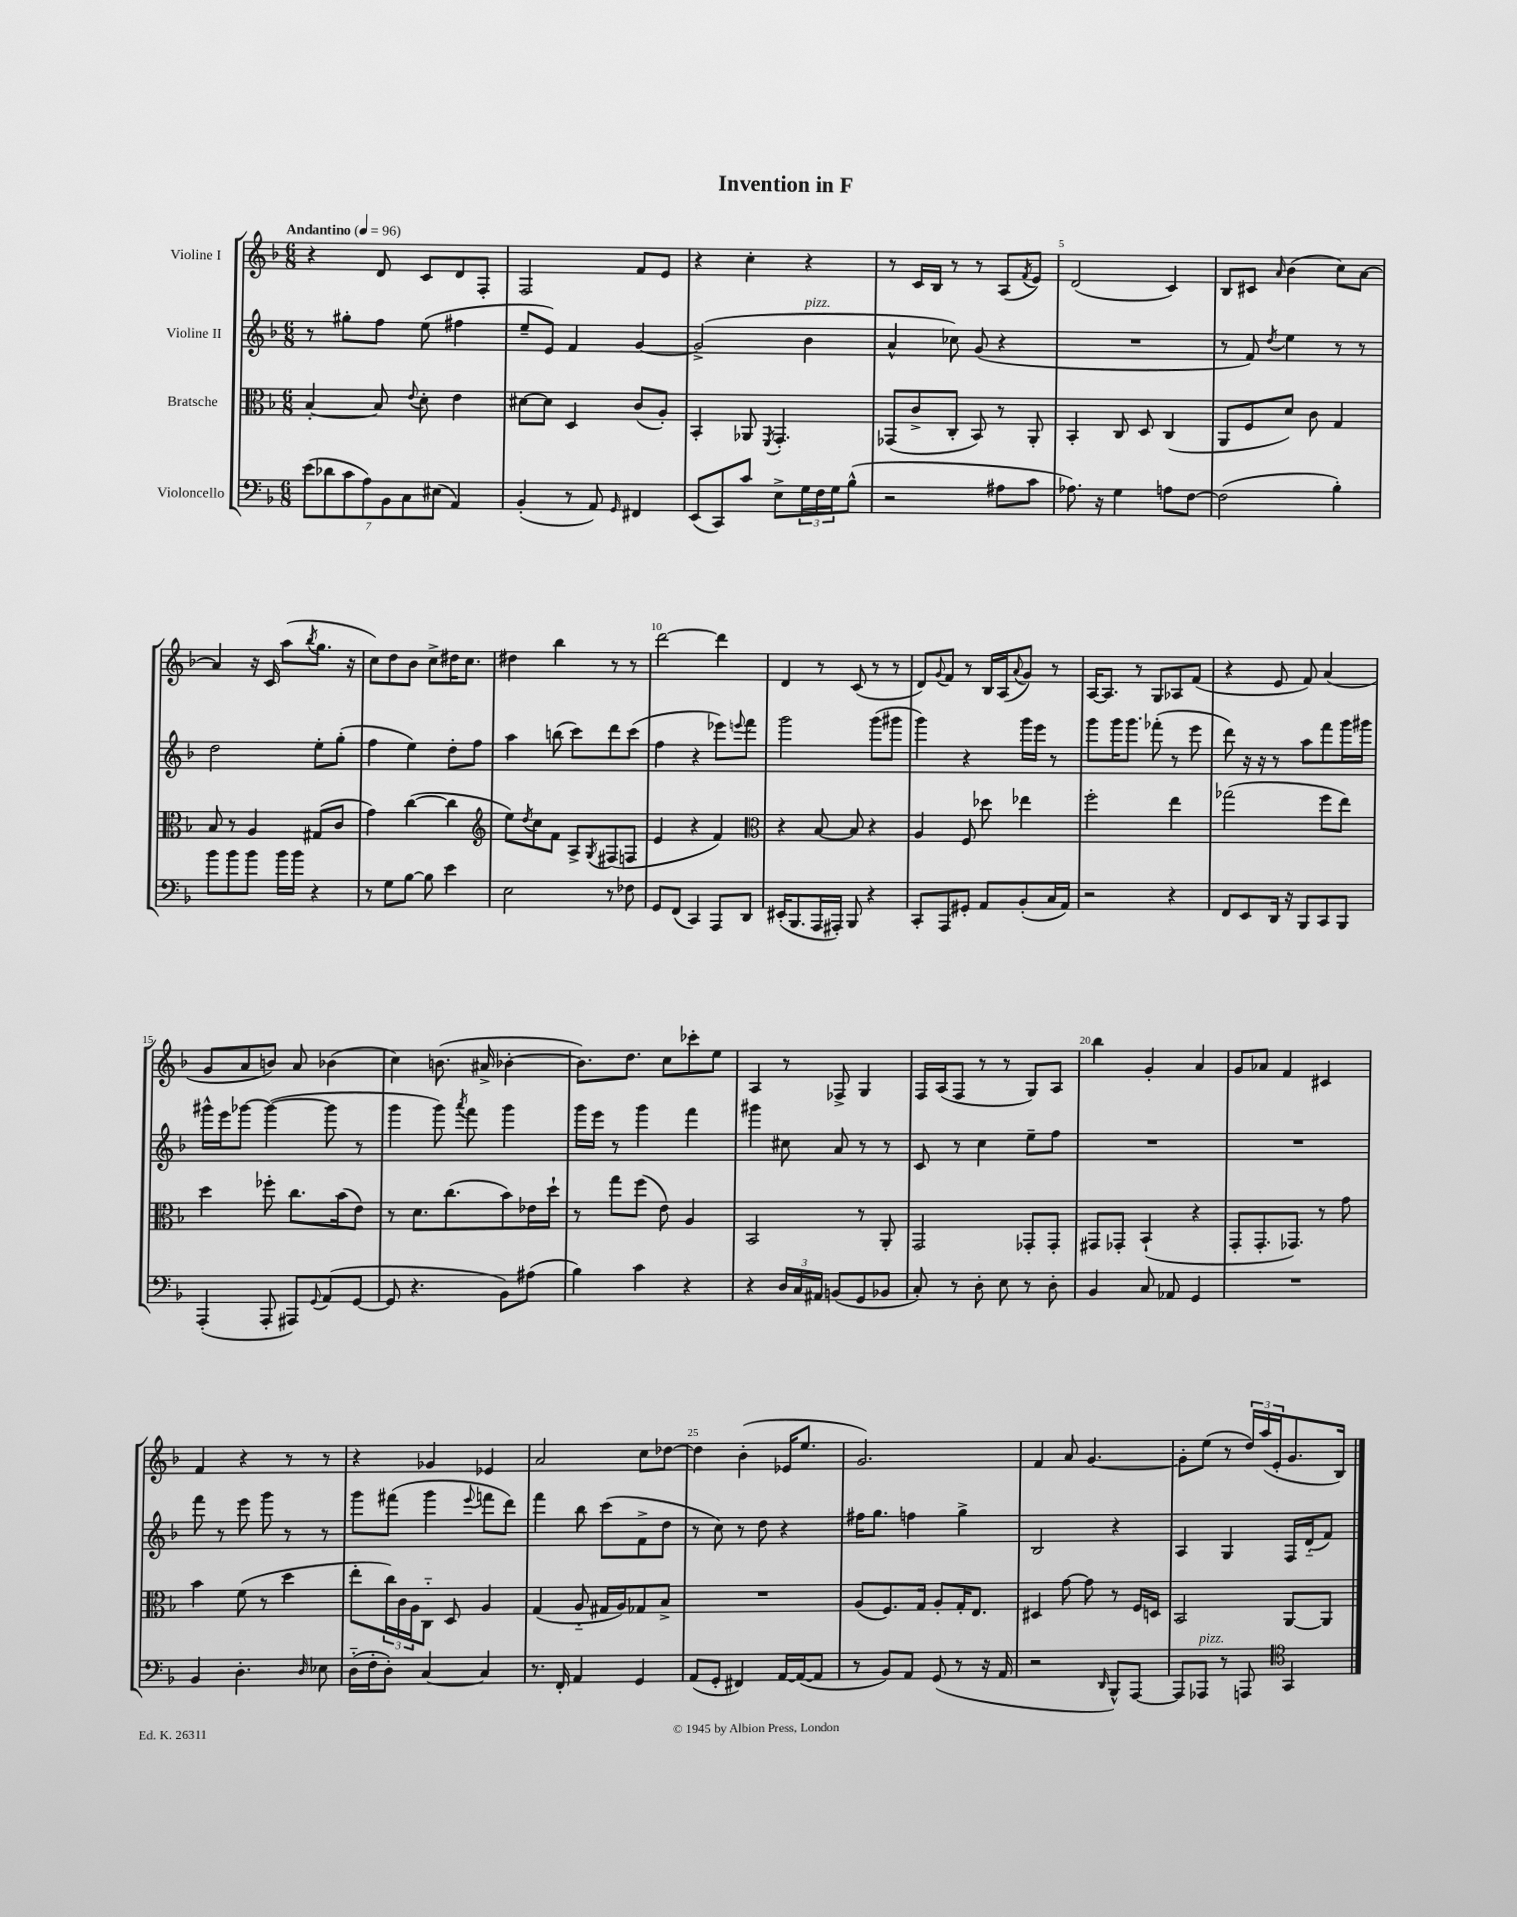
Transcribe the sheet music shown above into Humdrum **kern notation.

**kern	**kern	**kern	**kern
*staff4	*staff3	*staff2	*staff1
*clefF4	*clefC3	*clefG2	*clefG2
*k[b-]	*k[b-]	*k[b-]	*k[b-]
*M6/8	*M6/8	*M6/8	*M6/8
*MM96	*MM96	*MM96	*MM96
(14e\L	[4B-'/	8r	4r
14d-\	.	.	.
.	.	8gg#'\L	.
14c\	.	.	.
14A\)	.	.	.
.	8B-/]	8ff\J	8d/
14BB-\	.	.	.
14C\	.	.	.
.	8qqe/	.	.
.	8d'\	(8ee\	8c/L
(14E#\J	.	.	.
4AA/)	4e\	4ff#\	8d/
.	.	.	8F'/J
=	=	=	=
(4BB-'/	[8d#\L	8ee~/L	2F/
.	8d#\]J	8e/J)	.
8r	4D/	4f/	.
8AA/)	.	.	.
16qqGG/	.	.	.
4FF#/	(8c/L	[4g/	8f/L
.	8A'/J)	.	8e/J
=	=	=	=
(8EE/L	4BB-'/	(2g^/]	4r
8CC/)	.	.	.
8c/J	8AA-/	.	4cc'\
.	8qFF/	.	.
8E^\L	4.GG'/	.	.
24G\L	.	4b-\	4r
24F\	.	.	.
24G\J	.	.	.
(8B-^^\J	.	.	.
=	=	=	=
2r	(8GG-/L	4a^^/	8r
.	8c^/	.	16c/LL
.	.	.	16B-/JJ
.	8C'/J	8cc-\)	8r
.	8BB-/)	(8g/	8r
8A#\L	8r	4r	(8A/L
.	.	.	8qf/
8c\J	8AA'/	.	8e/J)
=	=	=	=
8.A-\)	4BB-'/	2.r	(2d/
16r	.	.	.
4G\	8C/	.	.
.	8D/	.	.
8A\L	(4C/	.	4c/)
[8F\J	.	.	.
=	=	=	=
(2F\]	8AA/L	8r	8B-/L
.	8F/	8f/)	8c#/J
.	.	8qdd/	16qqa/
.	8d/J)	4ee\	(4b-\
.	8c\	.	.
4B-'\)	4G/	8r	8cc\L)
.	.	8r	[8a\J
=	=	=	=
8b-\L	8B-/	2dd\	4a/]
8b-\	8r	.	.
8b-\J	4A/	.	16r
.	.	.	16c/
16b-\LL	.	.	(8aa\L
16b-\JJ	.	.	.
.	.	.	8qbb-/
4r	(8G#/L	8ee'\L	8.gg\J
.	8c/J	(8gg'\J	.
.	.	.	16r
=	=	=	=
8r	4g\)	4ff\	8cc\L)
8G\L	.	.	8dd\
[8B-\J	([4cc\	4ee\)	8b-\J
8B-\]	.	.	8cc^\L
4e\	4cc\]	8dd'\L	16dd#\K
.	.	.	8.cc\J
.	.	8ff\J	.
=	=	=	=
*	*clefG2	*	*
2E\	8ee\L)	4aa\	4dd#\
.	8qdd/	.	.
.	8cc\	.	.
.	8f\J	(8bb\	4bb-\
.	8A^/L	8ccc\L)	.
.	8qG/	.	.
8r	(8F#/	8ddd\	8r
8F-\	8F/J	(8ccc\J	8r
=	=	=	=
8GG/L	4e/	4ff\	[2ddd\
(8FF/J	.	.	.
4CC/)	4r	4r	.
8AAA/L	4f/)	8eee-\L)	4ddd\]
.	.	8qqeee/	.
8DD/J	.	8fff\J	.
=	=	=	=
*	*clefC3	*	*
(16EE#'/LK	4r	2ggg\	4d/
8.BBB-/	.	.	.
16AAA/L	[8B-/	.	8r
16AAA#'/JJ)	.	.	.
8BBB-/	8B-/]	.	(8c/
4r	4r	(8ggg\L	8r
.	.	8ggg#\J	8r
=	=	=	=
8CC'/L	4A/	4ggg\)	8d/L)
.	.	.	8qqg/
8AAA/	.	.	8f/J
8GG#'/J	8F/	4r	8r
8AA/L	8dd-\	.	16B-/LL
.	.	.	(16A/J
.	.	.	8qqa/
(8BB-'/	4ee-\	16ggg\LL	8g/J)
.	.	16eee\JJ	.
16C/L	.	8r	8r
16AA/JJ)	.	.	.
=	=	=	=
2r	2ff'\	8ggg\L	[16A/LK
.	.	.	8.A/]J
.	.	16ggg\K	.
.	.	8.ggg\J	.
.	.	.	8r
.	.	(8fff-'\	8G/L
4r	4ee\	8r	8A-/
.	.	8eee\	(8f/J
=	=	=	=
8FF/L	(2gg-\	8ddd\)	4r
8EE/	.	16r	.
.	.	16r	.
16DD/Jk	.	8r	8e/
16r	.	.	.
8BBB-/L	.	8aa\L	8f/)
8CC/	8ff\L	8fff\	(4a/
8BBB-/J	8ee\J)	16ggg\L	.
.	.	16ggg#\JJ	.
=	=	=	=
(4AAA'/	4dd\	16ggg#^^\LL	8g/L
.	.	16eee\J	.
.	.	[8ggg-\J	8a/
8AAA'/	8ff-'\	(4ggg-\_	8b/J)
8AAA#/L)	8.cc\L	.	8a/
8qqGG/	.	.	.
(8AA/	.	8ggg-\]	(4b-\
.	(16b-\k	.	.
[8GG/J	8e\J)	8r	.
=	=	=	=
8GG/]	8r	4ggg\	4cc\)
4.r	8.d\L	.	.
.	.	8ggg\)	(8.b\
.	(8.cc\	.	.
.	.	8qaaa/	.
.	.	8fff\	.
.	.	.	16a#^/
8BB-\L)	8b-\)	4ggg\	[4b-'\
(8A#\J	16e-\L	.	.
.	16dd`\JJ	.	.
=	=	=	=
4B-\)	8r	16ggg\LL	8.b-\]L)
.	.	16eee\JJ	.
.	8gg\L	8r	.
.	.	.	8.dd\J
4c\	(8ff\J	4ggg\	.
.	8e\)	.	8cc\L
4r	4A/	4fff\	8ccc-'\
.	.	.	8ee\J
=	=	=	=
4r	2BB-/	4ggg#\	4A/
24D/LL	.	8cc#\	8r
24C/	.	.	.
24AA#/JJ	.	.	.
(8BB/L	.	8a/	8F-^/
8GG/	8r	8r	4G/
8BB-/J	8AA'/	8r	.
=	=	=	=
8C'/)	2GG/	8c/	16F/LL
.	.	.	(16A/J
8r	.	8r	8F/J
8D'\	.	4cc\	8r
8E\	.	.	8r
8r	8GG-'/L	8ee~\L	8G/L)
8D'\	8GG-'/J	8ff\J	8A/J
=	=	=	=
4BB-/	8GG#/L	2.r	4bb-\
.	8GG-'/J	.	.
8C/	(4BB-`/	.	4g'/
8AA-/	.	.	.
4GG/	4r	.	4a/
=	=	=	=
2.r	8GG'/L	2.r	8g/L
.	8.GG'/	.	8a-/J
.	.	.	4f/
.	8.GG-/J)	.	.
.	8r	.	4c#/
.	8g\	.	.
=	=	=	=
4BB-/	4b-\	8fff\	4f/
.	.	8r	.
4.D'\	(8f\	8eee\	4r
.	8r	8ggg\	.
.	4dd\	8r	8r
16qqD/	.	.	.
8E-\	.	8r	8r
=	=	=	=
(16D'~\LL	8ee'\L	8ggg\L	4r
16F'\J	.	.	.
8D'\J)	24cc\L)	(8fff#\J	.
.	24c\	.	.
.	24A\J	.	.
[4C/	8C'~\J	4ggg\	4g-/
.	8D/	.	.
.	.	8qqeee/	.
4C/]	4A/	8fff\L	4e-/
.	.	8ddd\J)	.
=	=	=	=
8.r	(4G/	4fff\	2a/
16FF'/	.	.	.
4AA/	8A'~/	8bb-\	.
.	16G#/LL	(8ccc\L	.
.	16A/J)	.	.
4GG/	8G-/	8f^\	8cc\L
.	8B-^/J	8dd\J	[8dd-\J
=	=	=	=
(8AA/L	2.r	8r	4dd-\]
8GG'/J	.	8cc\)	.
4FF#/)	.	8r	(4b-'\
.	.	8dd\	.
[16AA/LL	.	4r	16e-/LK
(16AA/_J	.	.	8.ee/J
8AA/]J	.	.	.
=	=	=	=
8r	(8A/L	16ff#\LK	2.g/)
.	.	8.gg\J	.
8BB-/L)	8.F/)	.	.
8AA/J	.	4ff\	.
.	16G/Jk	.	.
(8GG/	8A'/L	.	.
8r	16G'/K	4gg^\	.
.	8.E/J	.	.
16r	.	.	.
16AA/	.	.	.
=	=	=	=
2r	4D#/	2B-/	4f/
.	[8g\	.	8a/
.	8g\]	.	[4.g/
16qqDD/	.	.	.
8BBB-^^/L)	8r	4r	.
[8AAA/J	16F/LL	.	.
.	16D/JJ	.	.
=	=	=	=
8AAA/]L	2BB-/	4A/	8g'\]L
8AAA-/J	.	.	(8ee\J
8r	.	4G/	8r
8AAA/	.	.	24dd/LL)
.	.	.	(24aa/
.	.	.	24e'/J
*clefC4	*	*	*
4GG/	[8AA/L	16F/LL	8.g/
.	.	(16d'~/J	.
.	8AA/]J	8f/J)	.
.	.	.	16B-/Jk)
==	==	==	==
*-	*-	*-	*-
